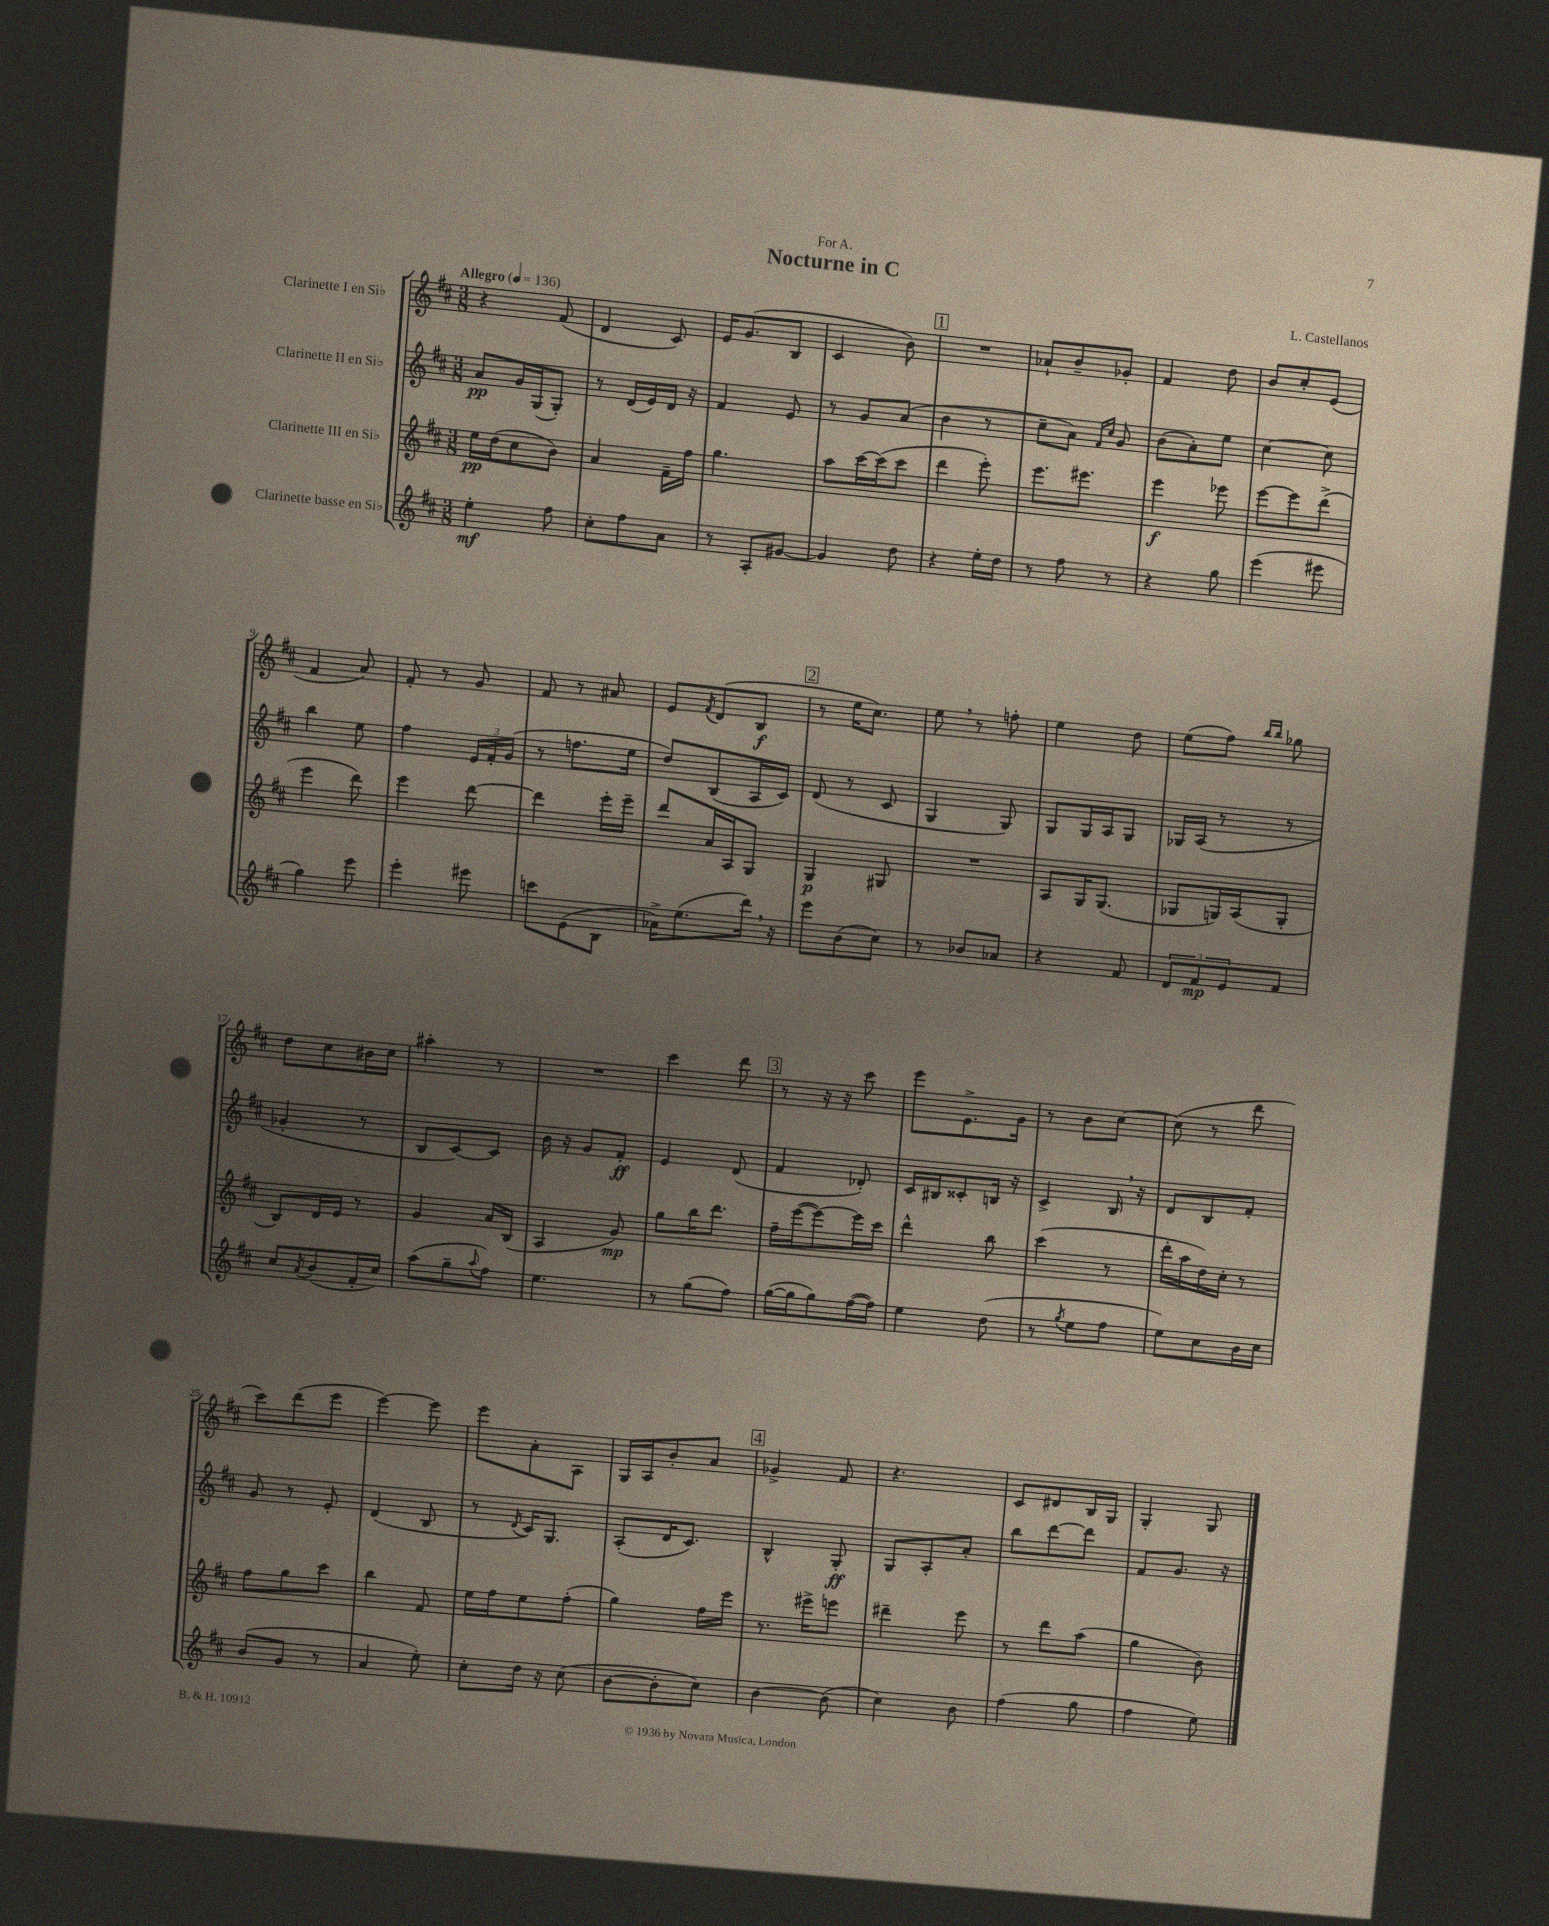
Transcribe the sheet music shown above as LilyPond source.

\header { title = "Nocturne in C" composer = "L. Castellanos" dedication = "For A." }
<<
\new StaffGroup <<
\new Staff = "s0" \with { instrumentName = "Clarinette I en Sib" } {
    \clef treble \key d \major \numericTimeSignature \time 3/8 \tempo "Allegro" 4 = 136
    r4 fis'8( |
    d'4 cis'8) |
    e'16 g'8.( b8 |
    cis'4 b'8) |
    \mark \markup { \box "1" } R4. |
    aes'8-! b'8-- ges'8-. |
    fis'4 d''8 |
    b'8 cis''8-. e'8( |
    fis'4 a'8) |
    fis'8-. r8 g'8 |
    fis'8 r8 ais'8 |
    e'8 \acciaccatura { fis'8 } d'8( b8\f |
    \mark \markup { \box "2" } r8 e''16 cis''8.) |
    e''8 \breathe r8 f''8-. |
    e''4 d''8 |
    e''8( fis''8) \grace { b''16 b''16 } ges''8 |
    d''8 cis''8 bis'16 cis''16 |
    ais''4-. r8 |
    R4. |
    cis'''4 d'''8 |
    \mark \markup { \box "3" } r8 r16 r16 cis'''8 |
    e'''8 e'8.-> g'16 |
    r8 b'8 cis''8~ |
    cis''8( r8 d'''8 |
    cis'''8) d'''8( e'''8 |
    e'''4~) e'''8 |
    e'''8 a'8-. a8 |
    g16 a16 b'8-. a'8 |
    \mark \markup { \box "4" } ges'4-> fis'8 |
    r4. |
    cis'8 dis'8 b16 g16 |
    g4-. g8 \bar "|." |
}
\new Staff = "s1" \with { instrumentName = "Clarinette II en Sib" } {
    \clef treble \key d \major \numericTimeSignature \time 3/8
    a'8\pp g'16 g16( g8-.) |
    r8 d'16( e'16) d'16 r16 |
    fis'4 e'8 |
    r8 g'8 a'8( |
    \mark \markup { \box "1" } b'4 r8 |
    cis''8-- a'8) \grace { fis'16 cis''16 } g'8 |
    b'8( a'8-.) e''8 |
    cis''4~ cis''8 |
    b''4 e''8 |
    fis''4 \tuplet 3/2 { e'16 fis'16-. g'16( } |
    r8 f''8. e''16 |
    d''8) b8( a16 cis'16) |
    \mark \markup { \box "2" } d'8( r8 cis'8 |
    g4 g8) |
    g8 g16 a16 g8 |
    ges16 a16( r8 r8 |
    ges'4-. r8 |
    b8 cis'8~) cis'8 |
    b'16 r16 g'8 fis'8-.\ff |
    e'4 d'8( |
    \mark \markup { \box "3" } fis'4 des'8-.) |
    cis'16 bis16 cisis'8-. b16 r16 |
    cis'4-> b16 \breathe r16 |
    d'8 b8 fis'8-. |
    g'8 r8 e'8-. |
    d'4( b8 |
    r8 \acciaccatura { d'8 } cis'16) g8. |
    a8-.( d'16 cis'8.) |
    \mark \markup { \box "4" } b4-^ g8-.\ff |
    g8 a8-. a'8-. |
    b''8 d'''8~ d'''8 |
    fis'8 g'8. r16 \bar "|." |
}
\new Staff = "s2" \with { instrumentName = "Clarinette III en Sib" } {
    \clef treble \key d \major \numericTimeSignature \time 3/8
    e''16\pp d''16( cis''8 b'8) |
    a'4 fis'16-- fis''16 |
    g''4. |
    a''8 cis'''16~ cis'''16( cis'''8 |
    \mark \markup { \box "1" } d'''4 e'''8-.) |
    e'''8. eis'''8. |
    e'''4\f ees'''8 |
    e'''8~ e'''8 d'''8->( |
    e'''4 d'''8) |
    e'''4 d'''8~ |
    d'''4 e'''16-. e'''16-- |
    d'''8 a'16 a16 g8 |
    \mark \markup { \box "2" } g4\p gis8 |
    R4. |
    a8 g16 g8.( |
    ges8 g16) a16( g8-. |
    b8) d'16 e'16 r8 |
    g'4 a'16 b16( |
    a4 g'8\mp) |
    g''8 b''16 d'''8. |
    \mark \markup { \box "3" } fis''16-- e'''16~( e'''8~) e'''16 cis'''16 |
    d'''4-^ b''8 |
    cis'''4( r8 |
    d'''16-. a''16 d''16) cis''16-. r8 |
    fis''8 g''8 cis'''8 |
    b''4 fis'8 |
    e''16 fis''16 e''8 fis''8-.( |
    g''4) fis''16 e'''16 |
    \mark \markup { \box "4" } r8. eis'''16-> e'''8 |
    dis'''4-- e'''8 |
    r8 d'''8 a''8( |
    g''4 b'8) \bar "|." |
}
\new Staff = "s3" \with { instrumentName = "Clarinette basse en Sib" } {
    \clef treble \key d \major \numericTimeSignature \time 3/8
    e''4-.\mf fis''8 |
    cis''8-. fis''8 a'8 |
    r8 a8-. gis'8~ |
    gis'4 d''8 |
    \mark \markup { \box "1" } r4 e''16-. d''16 |
    r8 fis''8 r8 |
    r4 g''8 |
    e'''4( eis'''8 |
    g''4) e'''8 |
    e'''4-. eis'''8 |
    c'''8 e'8( b8 |
    aes'16->) e''8.( d'''16) \breathe r16 |
    \mark \markup { \box "2" } e'''8 b'8( cis''8) |
    r8 bes'8 aes'8 |
    r4 fis'8 |
    \tuplet 3/2 { d'8 fis'8\mp e'8 } fis'8 |
    cis''8 \acciaccatura { a'8 } b'8( fis'16-. cis''16) |
    a''8( g''8-- \appoggiatura { a''8 } fis''8) |
    e''4. |
    r8 g''8( fis''8) |
    \mark \markup { \box "3" } g''16~( g''16 g''8) fis''16~( fis''16) |
    e''4 d''8( |
    r8 \acciaccatura { g''8 } e''8 fis''8 |
    e''8) cis''8 b'16 cis''16 |
    b'8( g'8 r8 |
    a'4 e''8-.) |
    cis''8-. d''16 r16 cis''8( |
    b'8~ b'8-. cis''8) |
    \mark \markup { \box "4" } b'4~ b'8( |
    cis''4) b'8 |
    fis''4( g''8 |
    fis''4 e''8) \bar "|." |
}
>>
>>
